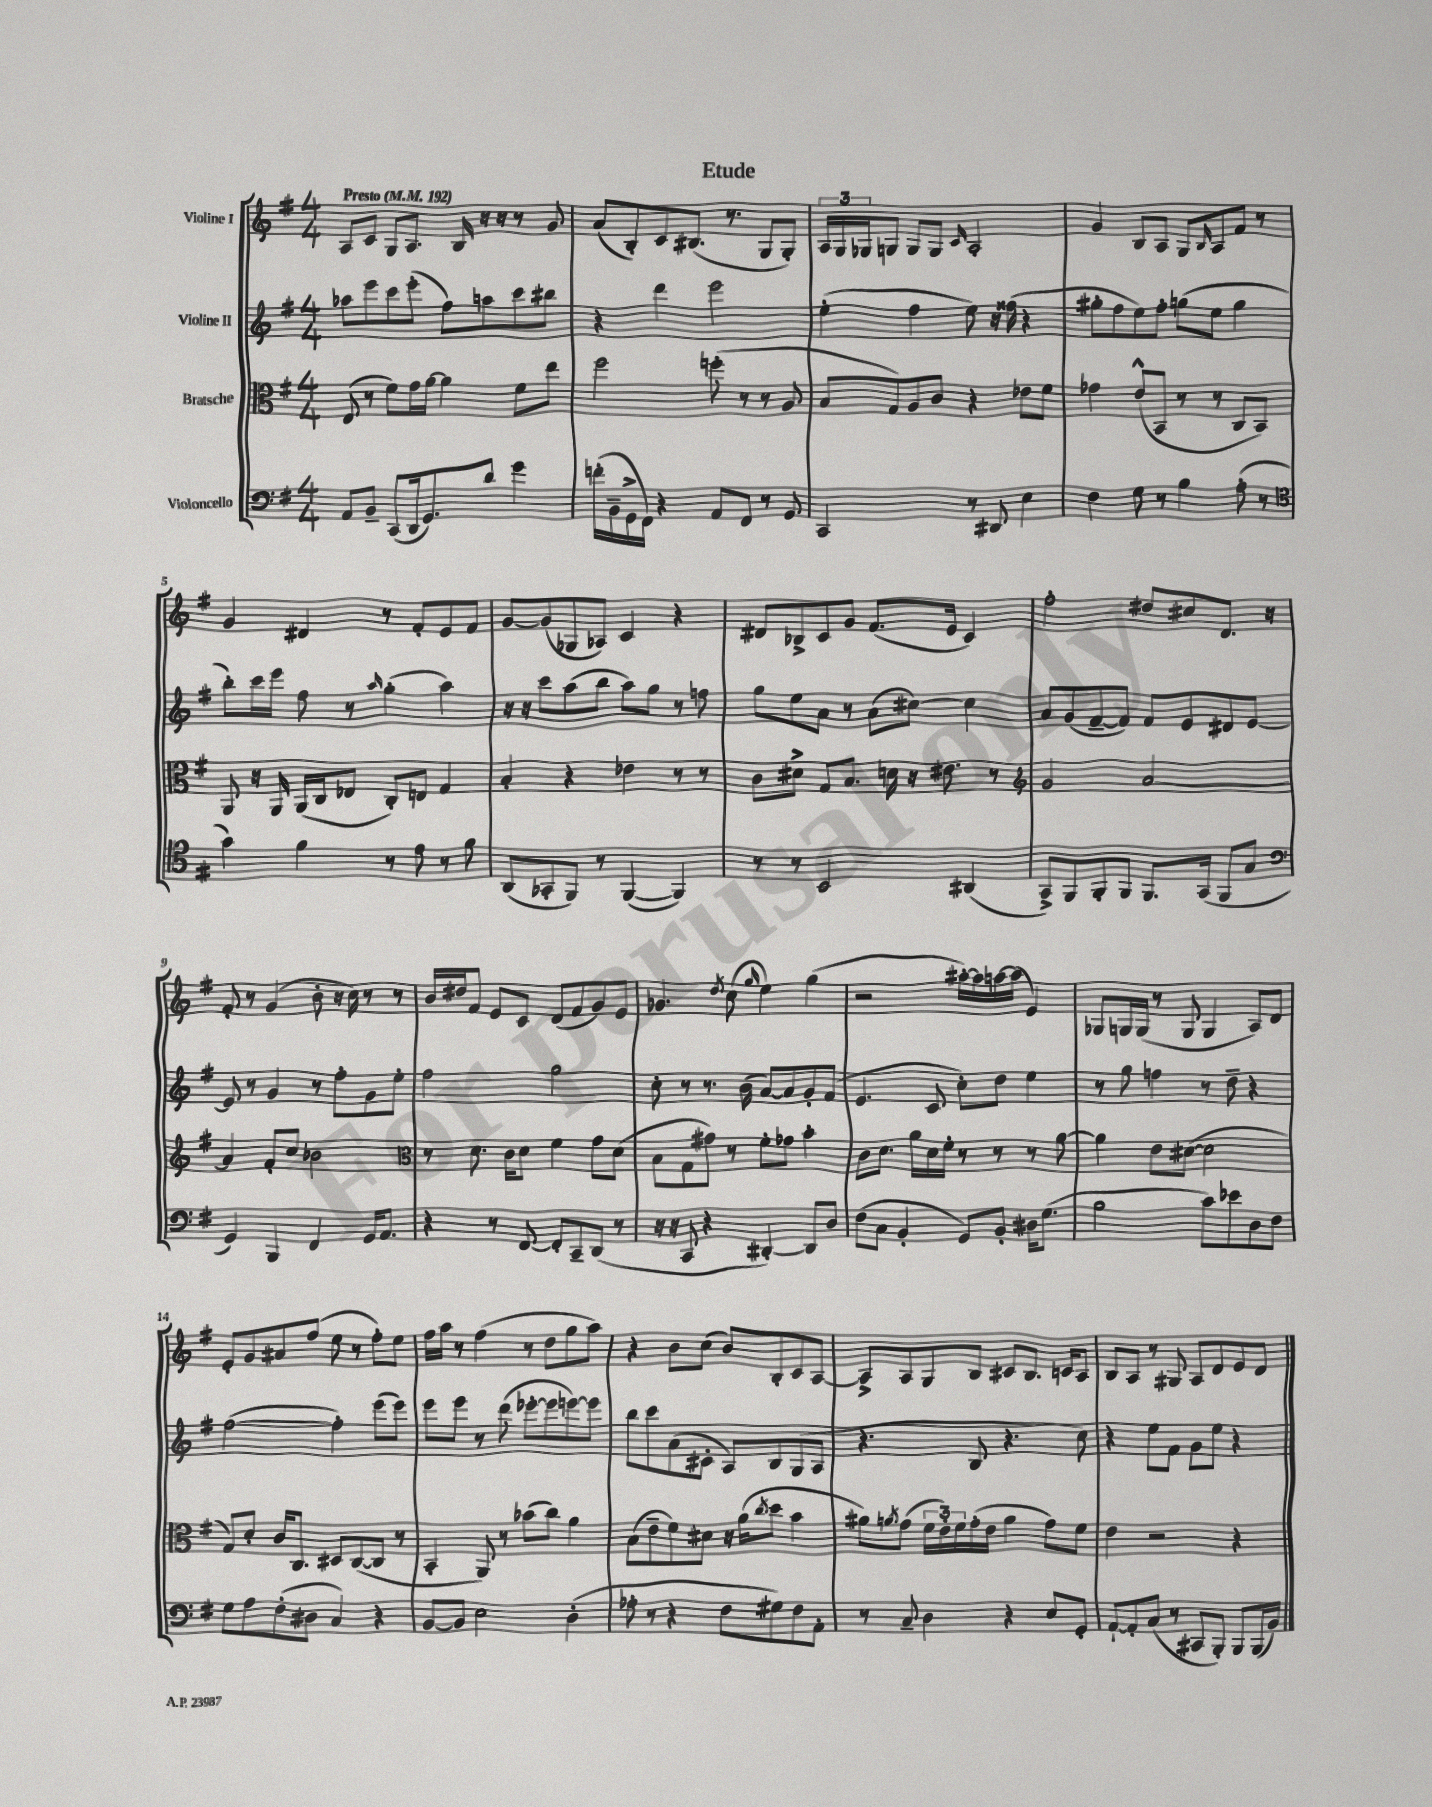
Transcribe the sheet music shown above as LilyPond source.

\header { title = "Etude" }
<<
\new StaffGroup <<
\new Staff = "s0" \with { instrumentName = "Violine I" } {
    \clef treble \key g \major \numericTimeSignature \time 4/4 \tempo "Presto" 4 = 192
    a8 c'8 g8 a8. b16 r16 r16 r8 g'8 |
    a'8( b8-.) c'8 bis8.( r8. g8 g8-.) |
    \tuplet 3/2 { a16 g16 ges16 } g8 g8 g8 \grace { c'16 } a2-. |
    g'4 b8 a8 g8 \grace { b16 } a8 fis'8 r8 |
    g'4 dis'4 r8 fis'8-. e'8 fis'8 |
    g'8~ g'8( ges8 aes8) c'4 r4 |
    dis'8 bes8-> c'8 g'8 fis'8.( e'16 c'4) |
    fis''2-. dis''8 cis''8 d'8. r16 |
    fis'8-. r8 g'4( b'8-. r16 c''16) r8 r8 |
    b'16 dis''16 fis'8 e'8 c'8 d'8( fis'8 g'8) e'8 |
    ges'4. \acciaccatura { d''8 } c''8( \grace { g''16 } e''4) g''4( |
    r2 ais''16~-.) ais''16 a''16~ a''16( e'4) |
    ges8 g16 g16( r8 g8 g4 a8) d'8 |
    e'8-. g'8 ais'8 fis''8( e''8 r8 fis''8-.) e''8 |
    fis''16 a''16 r8 fis''4( r8 d''8 g''8 a''8) |
    r4 b'8 c''8( b'8) b8-. c'8 a8~ |
    a8-> a8 g8 b8 cis'8 b8. c'16 a8 |
    b8 a8 r8 gis8 a8 d'8 e'8 d'8 \bar "|." |
}
\new Staff = "s1" \with { instrumentName = "Violine II" } {
    \clef treble \key g \major \numericTimeSignature \time 4/4
    aes''8 e'''8 c'''8 e'''8-.( fis''8) a''8 c'''8 bis''8 |
    r4 d'''4 e'''2 |
    e''4-.( fis''4 e''8) r16 fisis''16( r4 |
    gis''8-. fis''8 e''8) fis''8-. g''8( e''8 g''4 |
    b''8-.) c'''16 e'''16 fis''8 r8 \grace { a''16 } g''4-.( a''4) |
    r16 r16 c'''8 a''8( b''8 a''8) g''8 r8 f''8 |
    g''8 e''8 a'8 r8 a'8( cis''8~) cis''4 |
    a'8 g'8( fis'8~-- fis'8) fis'8 e'8 dis'8 e'8~ |
    e'8 r8 g'4 r8 fis''8-. g'8 e''8-. |
    fis''2 g''2 |
    c''8-. r8 r8. b'16( a'8~) a'8 g'8-. fis'8( |
    e'4. c'8 c''8-.) d''8 e''4 |
    r8 g''8 f''4 r8 d''8-- r4 |
    fis''2~( fis''4-.) e'''8( e'''8) |
    e'''8 e'''8 r8 d'''8( ees'''8~-. ees'''8 e'''8~) e'''8 |
    b''8 c'''8 a'8( cis'8-. a8) b8 g8( a8 |
    r4. b8 r4. c''8) |
    r4 e''8 fis'8 g'8 e''8 r4 \bar "|." |
}
\new Staff = "s2" \with { instrumentName = "Bratsche" } {
    \clef alto \key g \major \numericTimeSignature \time 4/4
    e8( r8 fis'8) g'16 a'16~ a'4 fis'8 e''8 |
    fis''2 f''8-.( r8 r8 a8 |
    b8 g8) a8 c'8 r4 ees'8 fis'8 |
    ges'4 e'8-^( b,8 r8 r8 c8 b,8) |
    a,8 r16 a,16 a,16( c16 ees8 c8-.) e8 g4 |
    b4-. r4 ees'4 r8 r8 |
    c'8 dis'8-> g8 b8. d'16 r16 eis'8. r8 |
    \clef treble g'2 a'2~ |
    a'4 fis'8-. c''8 bes'2 |
    \clef alto r8 d'8. c'16 d'8 fis'4 g'8 d'8( |
    b8 g8 gis'8) r8 fis'8-. ges'8 b'4-. |
    c'8 d'8. a'16 d'16 fis'16-. r8 r8 r8 a'8~ |
    a'4 e'8 dis'8~( dis'2 |
    g8) d'8-. c'16 c8. dis8 c8~( c8 r8 |
    b,4-. a,8) r8 bes'8( c''8) a'4 |
    b8( e'8-- fis'8) dis'8 r16 a'16( \acciaccatura { c''8 } d''8 b'4 |
    ais'8) \acciaccatura { a'8 } g'8( \tuplet 3/2 { fis'16 e'16-.) fis'16 } g'16-.( e'16 a'4 g'8) fis'8 |
    e'4 r2 r4 \bar "|." |
}
\new Staff = "s3" \with { instrumentName = "Violoncello" } {
    \clef bass \key g \major \numericTimeSignature \time 4/4
    a,8 b,8-- c,8( d,16 g,8.) d'8 g'4 |
    f'16-.( b,16-- g,16-> fis,16) r4 a,8 fis,8 r8 g,8 |
    c,2 r8 dis,8 e4 |
    fis4 g8 r8 b4 a8-.( r8 |
    \clef tenor g'4) fis'4 r8 e'8 r8 fis'8 |
    a,8( ges,8-. fis,8) r8 fis,4~( fis,4) |
    r8 r8 b,2 ais,4( |
    g,8->) fis,8 fis,8-. fis,8 fis,8. g,16( fis,8 g8 |
    \clef bass g,4) b,,4 fis,4 g,16 a,8. |
    r4 r8 fis,8~ fis,8-. c,8-- d,8( r8 |
    r16 r16 c,8 r4 dis,4~-.) dis,8 d8 |
    fis8( c8 b,4-. g,8) b,8-. dis16 g8.( |
    b2 c'8) ees'8 d8 fis8 |
    g8 a8 fis8-.( dis8 c4) r4 |
    b,8~ b,8 e2 d4-.( |
    aes8-. r8 r4 fis8 gis8) fis8 a,8-. |
    r8 c8-- d4 r4 e8 g,8-. |
    a,8~-! a,8-. c8( r8 cis,8 b,,8-.) b,,8 b,,16( b,16) \bar "|." |
}
>>
>>
